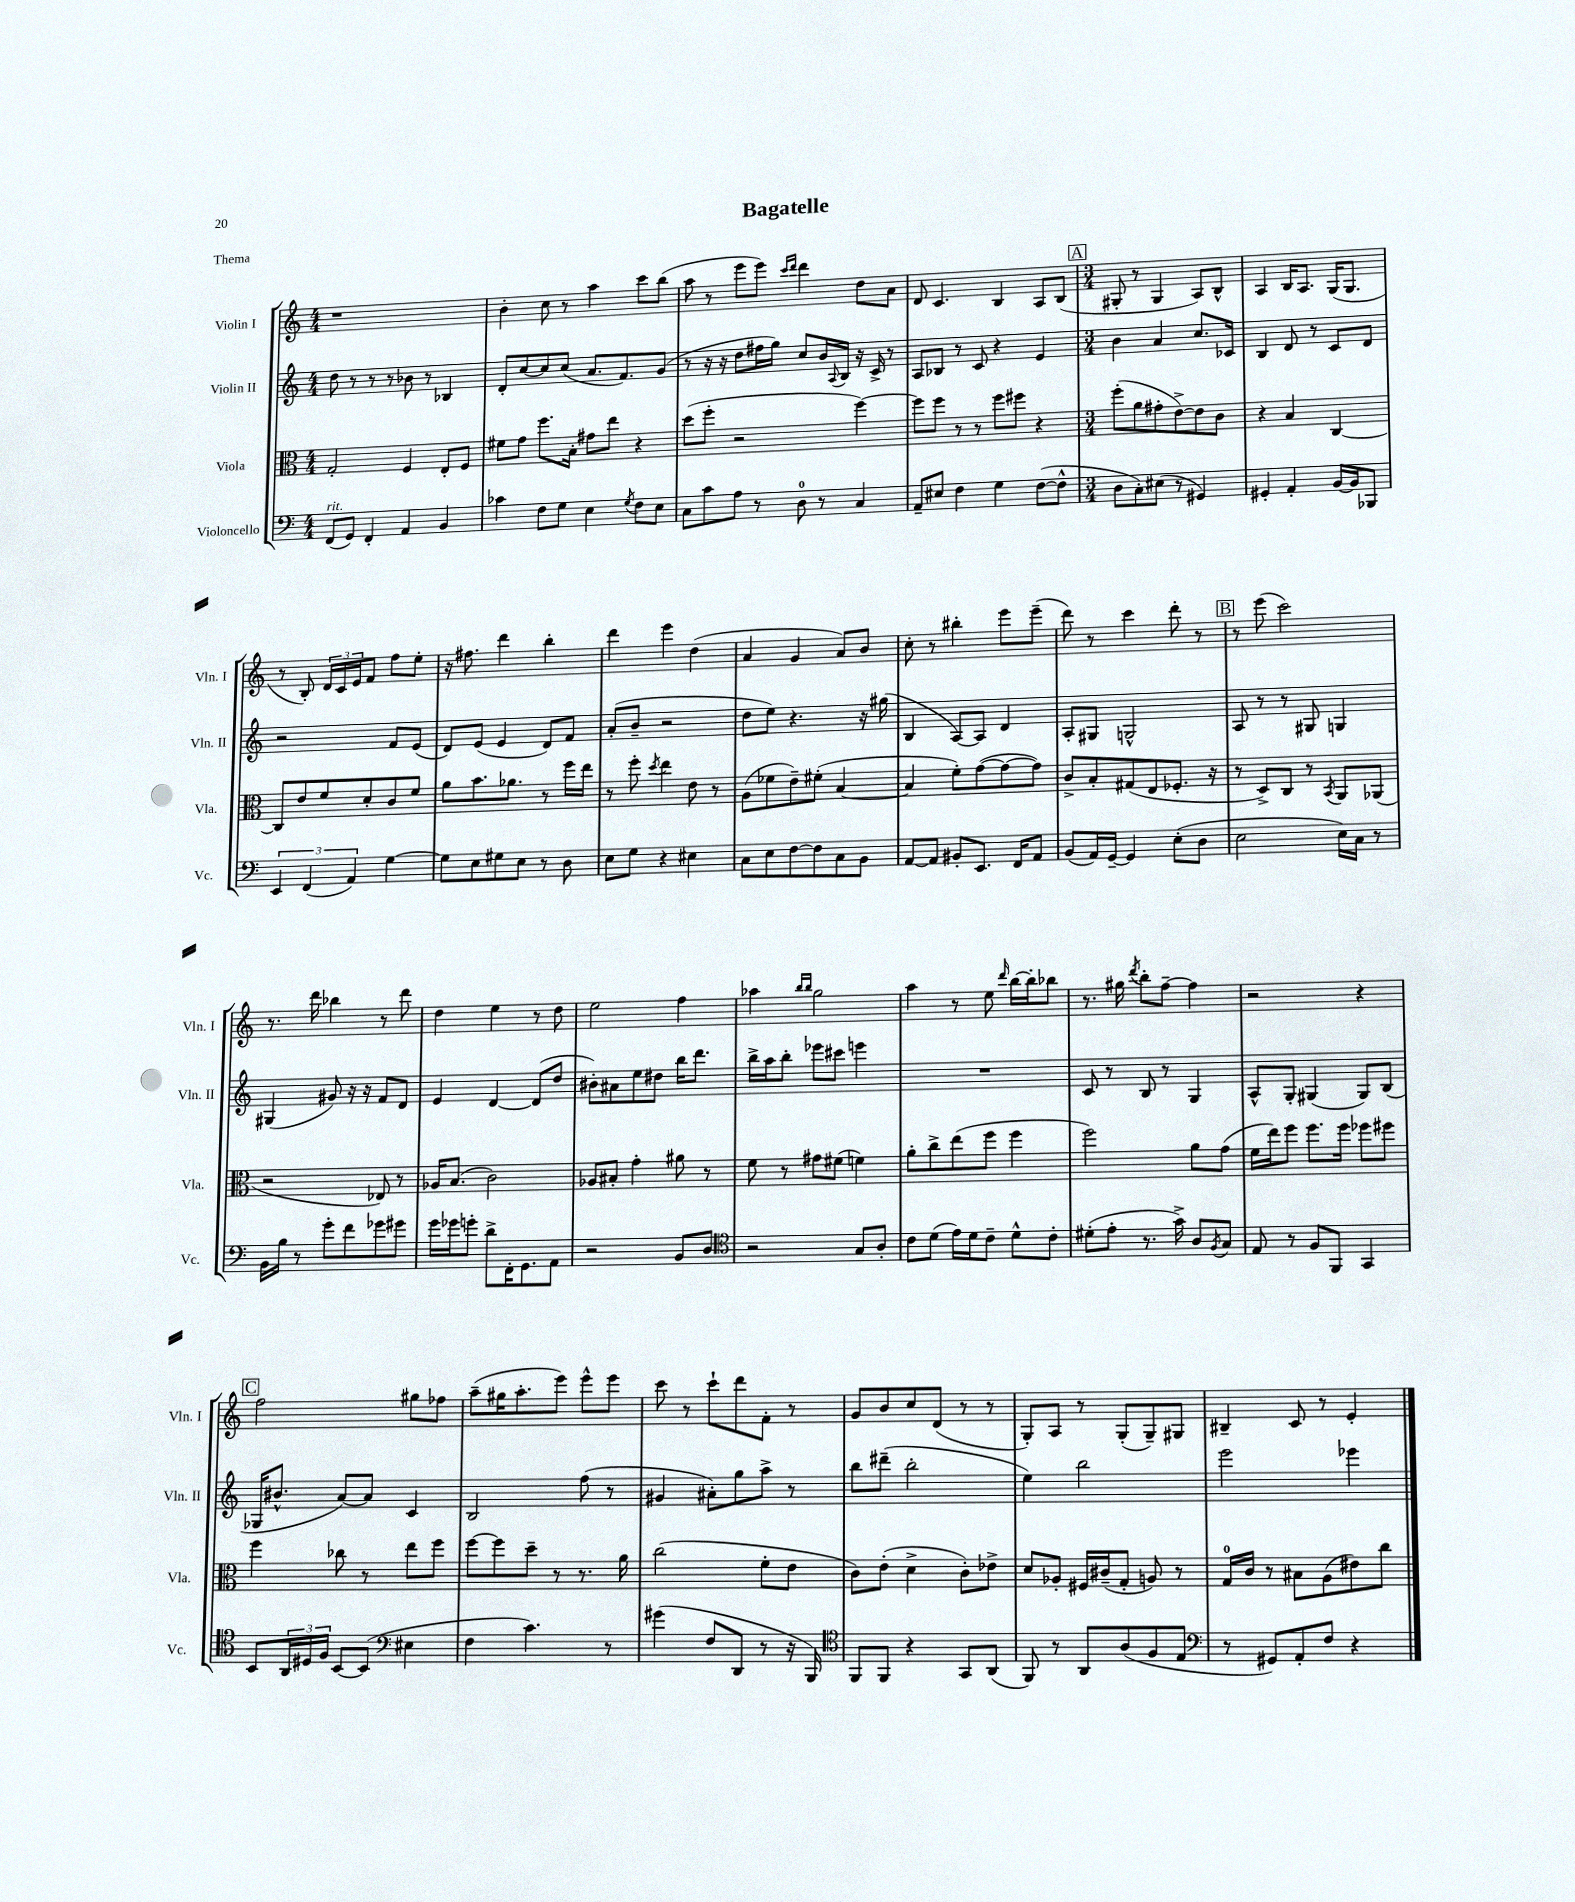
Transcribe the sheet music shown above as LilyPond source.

\header { title = "Bagatelle" piece = "Thema" }
<<
\new StaffGroup <<
\new Staff = "s0" \with { instrumentName = "Violin I" shortInstrumentName = "Vln. I" } {
    \clef treble \key c \major \numericTimeSignature \time 4/4
    r1 |
    b'4-. c''8 r8 a''4 c'''8 b''8( |
    a''8 r8 e'''8 e'''8) \grace { c'''16 d'''16 } d'''4 d''8 a'8 |
    d'8 c'4. b4 a8 b8( |
    \mark \markup { \box "A" } \numericTimeSignature \time 3/4 gis8-. r8 gis4 a8) b8-^ |
    a4 b16 a8. g16( g8. |
    r8 b8-.) \tuplet 3/2 { d'16 c'16 e'16 } f'8 f''8 e''8-. |
    r16 fis''8. d'''4 b''4-. |
    d'''4 e'''4 d''4( |
    a'4 g'4 a'8) b'8 |
    c''8-. r8 bis''4-. e'''8 e'''8--( |
    d'''8) r8 c'''4 d'''8-. r8 |
    \mark \markup { \box "B" } r8 e'''8( c'''2) |
    r8. d'''16 bes''4 r8 d'''8 |
    d''4 e''4 r8 d''8 |
    e''2 f''4 |
    aes''4 \grace { b''16 b''16 } g''2 |
    a''4 r8 e''8 \grace { d'''16 } b''16~ b''16-. bes''8 |
    r8. gis''16 \acciaccatura { d'''8 } b''8-. f''8~-- f''4 |
    r2 r4 |
    \mark \markup { \box "C" } f''2 gis''8 fes''8 |
    a''8--( gis''16 a''8.-. e'''8) e'''8-^ e'''8 |
    c'''8 r8 c'''8-! d'''8 f'8-. r8 |
    g'8 b'8 c''8 d'8( r8 r8 |
    g8-.) a8 r8 g8-.( g8--) gis8 |
    bis4-- c'8 r8 e'4-. \bar "|." |
}
\new Staff = "s1" \with { instrumentName = "Violin II" shortInstrumentName = "Vln. II" } {
    \clef treble \key c \major \numericTimeSignature \time 4/4
    d''8 r8 r8 r8 bes'8 r8 bes4 |
    d'8-. c''8~ c''8 c''8( a'8. f'8.) g'8( |
    r8 r16 r16 d''8 fis''16 g''16) c''8 b'16 \appoggiatura { a8 } b16 r16 c'16-> r8 |
    a8 bes8 r8 c'8 r4 e'4 |
    \mark \markup { \box "A" } \numericTimeSignature \time 3/4 b'4 a'4 c''8. ces'16 |
    b4 d'8 r8 c'8 d'8 |
    r2 f'8 e'8( |
    d'8) e'8( e'4 d'8) f'8 |
    a'8-.( b'8-- r2 |
    d''8 e''8) r4. r16 gis''16( |
    b4 a8~) a8 d'4 |
    a8-. gis8 g2-^ |
    \mark \markup { \box "B" } a8 r8 r8 gis8 g4 |
    gis4( gis'8) r16 r16 f'8 d'8 |
    e'4 d'4~ d'8( d''8 |
    bis'8-.) ais'8 e''8 dis''8 b''16 d'''8. |
    b''16-> a''16 b''8-. ees'''8 cis'''8 e'''4 |
    R2. |
    c'8 r8 b8 r8 g4 |
    a8-^ g8-. gis4( gis8) b8( |
    \mark \markup { \box "C" } ges16 bis'8.-^ a'8~) a'8 c'4 |
    b2 f''8( r8 |
    gis'4 ais'8-.) g''8 a''8-> r8 |
    b''8 dis'''8--( b''2-. |
    e''4) b''2 |
    e'''2 ees'''4 \bar "|." |
}
\new Staff = "s2" \with { instrumentName = "Viola" shortInstrumentName = "Vla." } {
    \clef alto \key c \major \numericTimeSignature \time 4/4
    g2-. f4 e8-. f8 |
    fis'8 g'8 f''8. b16-. gis'8 e''8 r4 |
    d''8( f''8-. r2 f''4~) |
    f''8 f''8 r8 r8 f''8 fis''8 r4 |
    \mark \markup { \box "A" } \numericTimeSignature \time 3/4 f''8-.( a'8 gis'8-. e'8~->) e'8 c'8 |
    r4 b4 c4~ |
    c8 e'8 f'8 d'8-. c'8 f'8 |
    a'8 b'8. aes'8. r8 f''16 e''16 |
    r8 f''8-. \acciaccatura { d''8 } e''4 e'8 r8 |
    a8( fes'8 e'8--) fis'8-.( b4~ |
    b4 f'8-.) g'8~( g'8~ g'8) |
    c'8-> b8-. gis8( e8 fes8.-. r16 |
    \mark \markup { \box "B" } r8 d8->) c8 r8 \acciaccatura { b,8 } a,8 aes,8( |
    r2 ees8) r8 |
    aes16 b8.( c'2) |
    aes8 bis8-. g'4-. ais'8 r8 |
    f'8 r8 gis'8 fis'8( f'4) |
    a'8-. c''8-> e''8( f''8 f''4 |
    f''2) a'8 g'8( |
    f'16 e''16) f''8 f''8. f''16 fes''8 fis''8 |
    \mark \markup { \box "C" } f''4 ces''8 r8 e''8 f''8 |
    f''8~ f''8 d''8-- r8 r8. a'16 |
    c''2( f'8-. e'8 |
    c'8) e'8-.( d'4-> c'8-.) ees'8-> |
    d'8 aes8-. fis16 cis'16--( g8-. a8) r8 |
    g16-0 c'16 r8 bis8 a8( eis'8) c''8 \bar "|." |
}
\new Staff = "s3" \with { instrumentName = "Violoncello" shortInstrumentName = "Vc." } {
    \clef bass \key c \major \numericTimeSignature \time 4/4
    f,8^\markup { \italic "rit." }( g,8) f,4-. a,4 b,4 |
    ces'4 f8 g8 e4 \acciaccatura { g8 } f8 e8 |
    c8 c'8 a8 r8 d8-0 r8 c4 |
    a,8-- eis8 f4 g4 f8~( f8-^ |
    \mark \markup { \box "A" } \numericTimeSignature \time 3/4 d8 c8-.) eis8( r8 gis,4) |
    gis,4-. a,4-. b,16~ b,16 bes,,8 |
    \tuplet 3/2 { e,4 f,4( a,4) } g4~ |
    g8 e8 gis8 e8 r8 d8 |
    e8 g8 r4 eis4 |
    c8 e8 f8~ f8 c8 b,8 |
    a,8~ a,8 bis,8-. e,8. f,16 a,8 |
    b,8( a,16) g,16~-- g,4 e8-.( d8 |
    \mark \markup { \box "B" } e2 e16) c16 r8 |
    b,16 b16 r8 g'8-. f'8 ges'8 gis'8 |
    g'16 ges'16 g'8-. d'8-> f,16-. g,8. a,8 |
    r2 b,8 d8 |
    \clef tenor r2 g8 a8-. |
    c'8 d'8( e'16) d'16 c'8-- d'8-^ c'8-. |
    dis'8-.( e'8-. r8. g'16->) a8 \acciaccatura { f8 } g8 |
    e8 r8 f8 f,8 g,4 |
    \mark \markup { \box "C" } b,8 \tuplet 3/2 { a,16 dis16 f16 } b,8~ b,8( \clef bass eis4 |
    f4 c'4.) r8 |
    gis'4( f8 d,8 r8 r16 b,,16) |
    \clef tenor f,8 f,8 r4 g,8 a,8( |
    f,8) r8 a,8 a8( f8 e8 |
    \clef bass r8 gis,8) a,8-. f8 r4 \bar "|." |
}
>>
>>
\layout { \context { \Score \remove "Bar_number_engraver" } }
